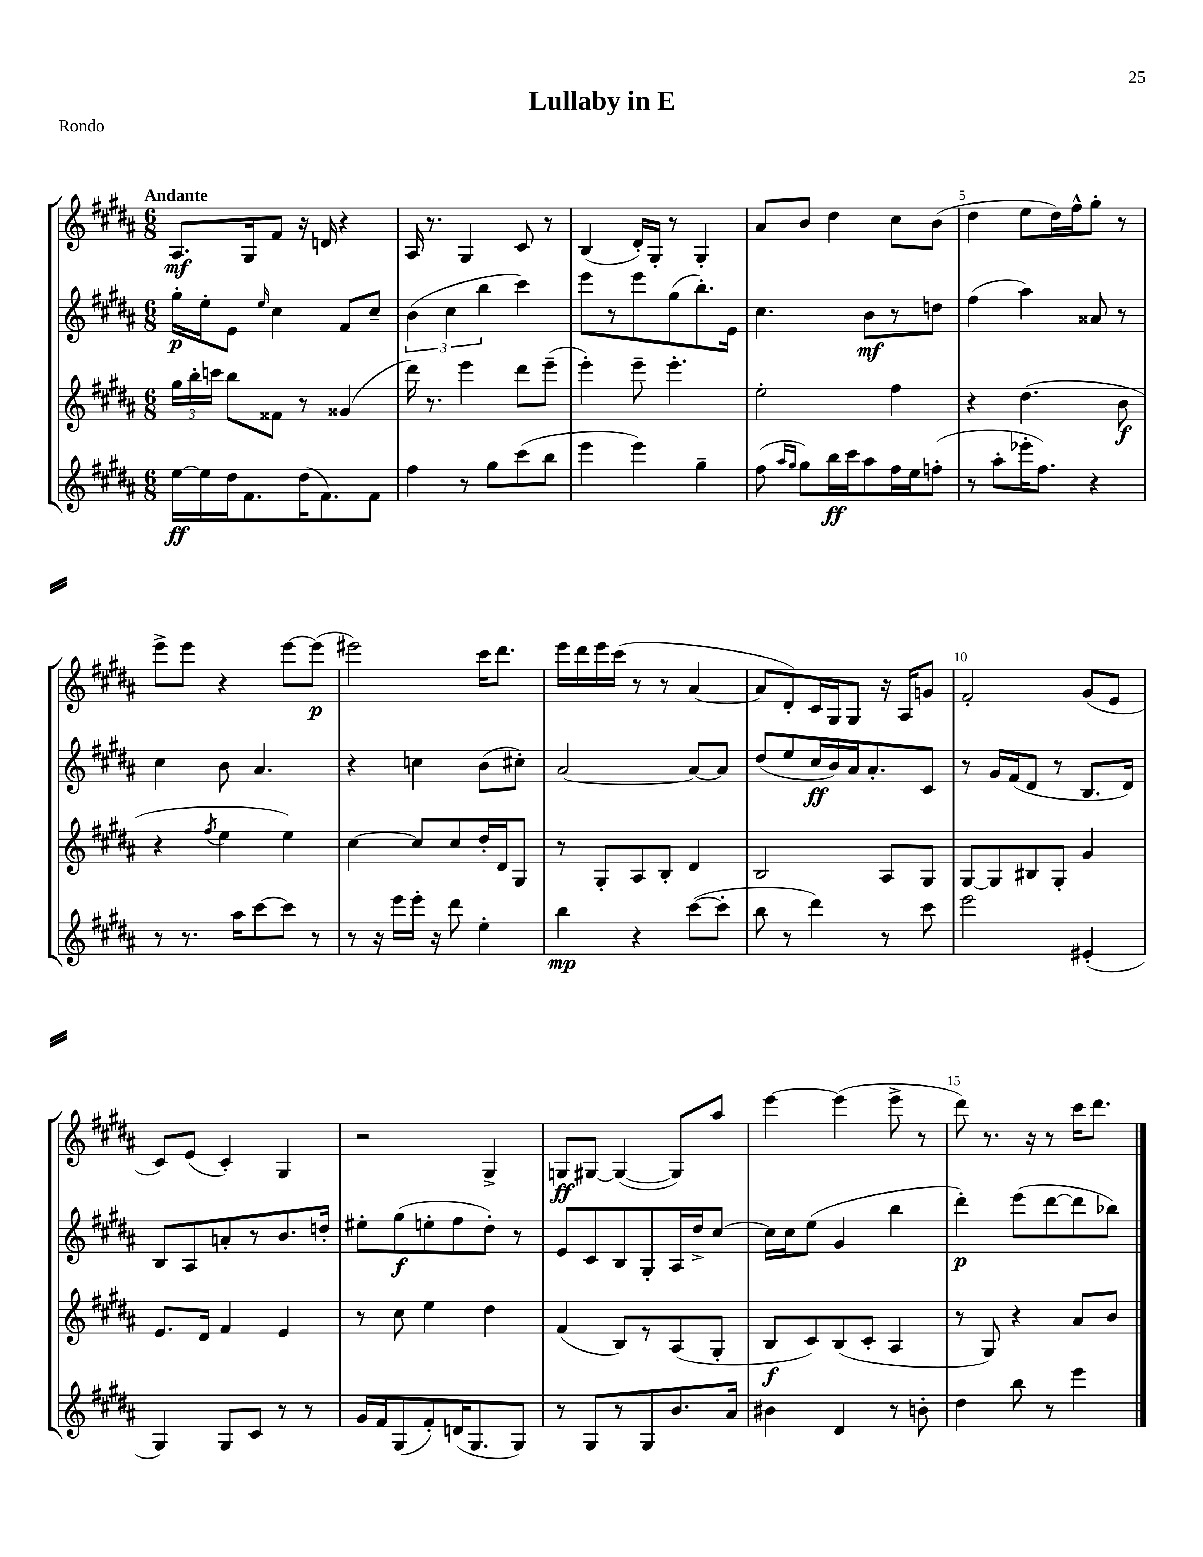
\header { title = "Lullaby in E" piece = "Rondo" }
<<
\new StaffGroup <<
\new Staff = "s0" {
    \clef treble \key b \major \numericTimeSignature \time 6/8 \tempo "Andante"
    \autoBeamOff ais8.[\mf gis16 fis'8] r16 d'16 r4 |
    ais16 r8. gis4 cis'8 r8 |
    b4( dis'16[-.) gis16]-. r8 gis4-. |
    ais'8[ b'8] dis''4 cis''8[ b'8]( |
    dis''4 e''8[ dis''16) fis''16-^ gis''8]-. r8 |
    e'''8[-> e'''8] r4 e'''8[~ e'''8]\p( |
    eis'''2) cis'''16[ dis'''8.] |
    e'''16[ dis'''16 e'''16 cis'''16]( r8 r8 ais'4~ |
    ais'8[ dis'8-.) cis'16 gis16 gis8] r16 ais16[ g'8] |
    fis'2-. gis'8[( e'8] |
    cis'8[) e'8]( cis'4-.) gis4 |
    r2 gis4-> |
    g8[\ff gis8]~ gis4~( gis8[) ais''8] |
    e'''4~ e'''4( e'''8-> r8 |
    dis'''8) r8. r16 r8 cis'''16[ dis'''8.] \bar "|." |
}
\new Staff = "s1" {
    \clef treble \key b \major \numericTimeSignature \time 6/8
    \autoBeamOff gis''16[-.\p e''16-. e'8] \grace { e''16 } cis''4 fis'8[ cis''8]-- |
    \tuplet 3/2 { b'4( cis''4 b''4 } cis'''4) |
    e'''8[ r8 e'''8 gis''8( b''8.-.) e'16] |
    cis''4. b'8[\mf r8 d''8] |
    fis''4( ais''4) aisis'8 r8 |
    cis''4 b'8 ais'4. |
    r4 c''4 b'8[( cis''8]-.) |
    ais'2~ ais'8[~ ais'8] |
    dis''8[( e''8 cis''16\ff b'16) ais'16 ais'8.-. cis'8] |
    r8 gis'16[ fis'16( dis'8] r8 b8.[ dis'16]) |
    b8[ ais8 a'8-. r8 b'8. d''16]-. |
    eis''8[-. gis''8\f( e''8-. fis''8 dis''8]-.) r8 |
    e'8[ cis'8 b8 gis8-. ais16 dis''16-> cis''8]~ |
    cis''16[ cis''16 e''8]( gis'4 b''4 |
    dis'''4-.\p) e'''8[( dis'''8~ dis'''8 bes''8]) \bar "|." |
}
\new Staff = "s2" {
    \clef treble \key b \major \numericTimeSignature \time 6/8
    \autoBeamOff \tuplet 3/2 { gis''16[ b''16-. c'''16] } b''8[ fisis'8] r8 gisis'4( |
    dis'''16) r8. e'''4 dis'''8[ e'''8]--( |
    e'''4-.) e'''8-- e'''4.-. |
    e''2-. fis''4 |
    r4 dis''4.( b'8\f |
    r4 \acciaccatura { fis''8 } e''4 e''4) |
    cis''4~ cis''8[ cis''8 dis''16-. dis'16 gis8] |
    r8 gis8[-. ais8 b8]-. dis'4 |
    b2 ais8[ gis8] |
    gis8[~ gis8 bis8 gis8]-. gis'4 |
    e'8.[ dis'16] fis'4 e'4 |
    r8 cis''8 e''4 dis''4 |
    fis'4( b8[) r8 ais8( gis8]-. |
    b8[\f cis'8) b8( cis'8]-. ais4 |
    r8 gis8) r4 ais'8[ b'8] \bar "|." |
}
\new Staff = "s3" {
    \clef treble \key b \major \numericTimeSignature \time 6/8
    \autoBeamOff e''16[~\ff e''16 dis''16 fis'8. dis''16( fis'8.) fis'8] |
    fis''4 r8 gis''8[ cis'''8( b''8] |
    e'''4 e'''4) gis''4-- |
    fis''8( \grace { ais''16[ gis''16] } gis''8[) b''16\ff cis'''16 ais''8 fis''16 e''16 f''8]-.( |
    r8 ais''8[-. ees'''16-. fis''8.]) r4 |
    r8 r8. ais''16[ cis'''8~ cis'''8] r8 |
    r8 r16 e'''16[ e'''16]-. r16 dis'''8 e''4-. |
    b''4\mp r4 cis'''8[~( cis'''8]-. |
    b''8 r8 dis'''4) r8 cis'''8 |
    e'''2 eis'4-.( |
    gis4) gis8[ cis'8] r8 r8 |
    gis'16[ fis'16 gis8( fis'8-.) d'16( gis8. gis8]) |
    r8 gis8[ r8 gis8 b'8. ais'16] |
    bis'4 dis'4 r8 b'8-. |
    dis''4 b''8 r8 e'''4 \bar "|." |
}
>>
>>
\layout { \context { \Score \override BarNumber.break-visibility = ##(#f #t #t) barNumberVisibility = #(every-nth-bar-number-visible 5) } }
